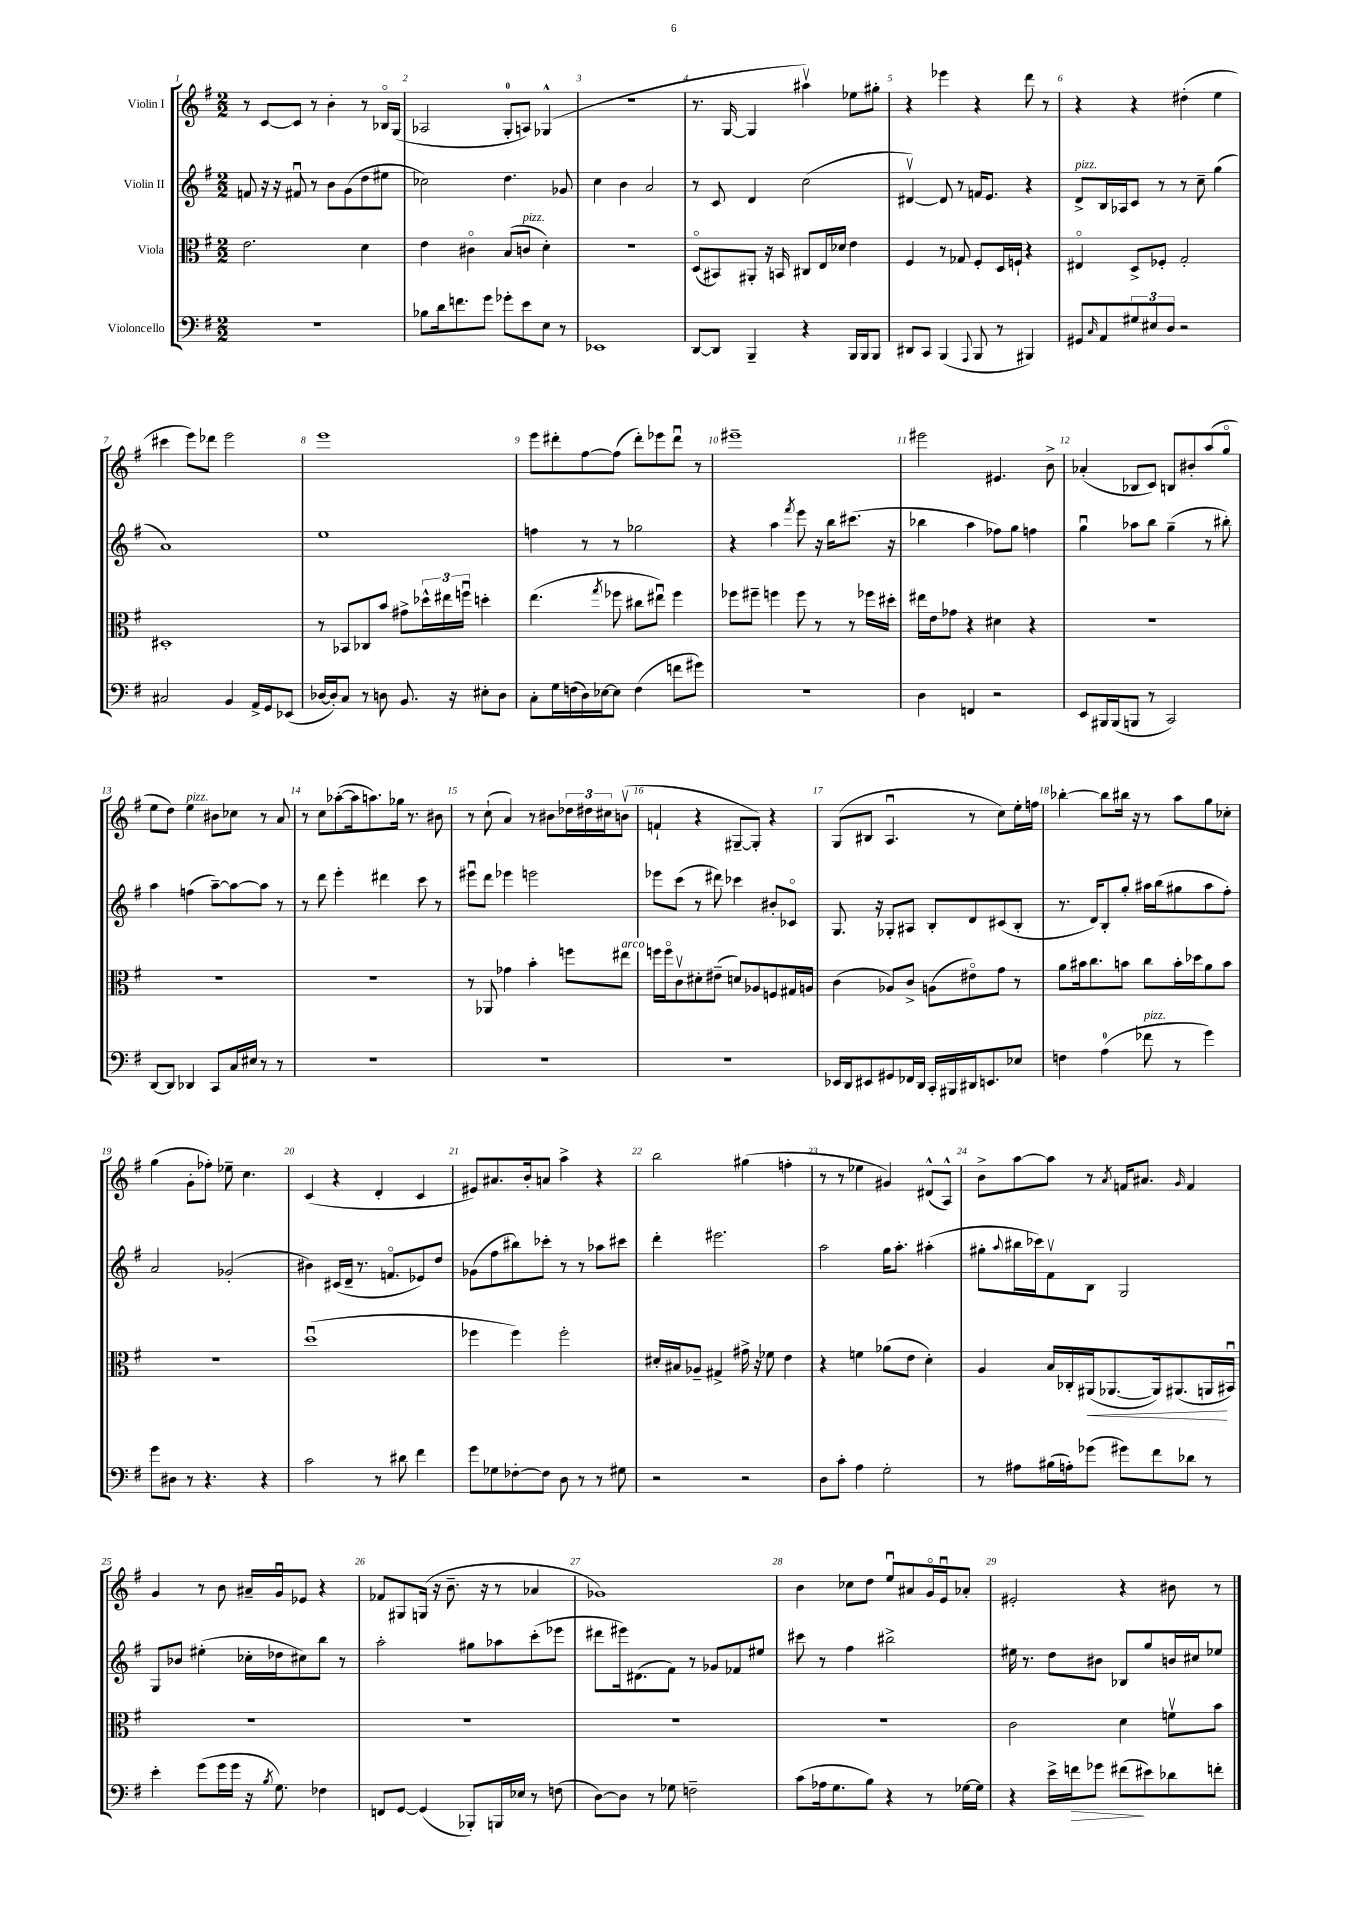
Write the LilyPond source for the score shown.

<<
\new StaffGroup <<
\new Staff = "s0" \with { instrumentName = "Violin I" } {
    \clef treble \key g \major \numericTimeSignature \time 2/2
    r8 c'8~ c'8 r8 b'4-. r8 bes16\flageolet g16( |
    aes2 g8-0-. a8) ges4-^( |
    R1 |
    r8. g16~ g4 ais''4\upbow) ees''8 gis''8-. |
    r4 ees'''4 r4 d'''8 r8 |
    r4 r4 dis''4-.( e''4 |
    cis'''4 e'''8) des'''8 e'''2 |
    e'''1 |
    e'''8 dis'''8-. fis''8~ fis''8( dis'''8-.) ees'''8 dis'''8\downbow r8 |
    eis'''1-- |
    eis'''2 eis'4. b'8-> |
    aes'4-.( bes8 c'8) b8 bis'8-. a''8( g''8\flageolet |
    e''8 d''8) e''4^\markup { \italic "pizz." } bis'8 ces''8 r8 a'8 |
    r8 c''8 aes''8~-.( aes''16 a''8.) ges''16 r8. bis'8 |
    r8 c''8-!( a'4) r8 bis'8 \tuplet 3/2 { des''16 dis''16 cis''16 } b'8\upbow( |
    f'4-! r4 gis8~-- gis8-.) r4 |
    g8( bis8 a4.\downbow r8 c''8) e''16-. f''16 |
    bes''4~-. bes''8 bis''16 r16 r8 a''8 g''8 ces''8-. |
    g''4( g'8-. fes''8-.) ees''8-- c''4. |
    c'4( r4 d'4-. c'4 |
    eis'8) ais'8. b'16-. a'8 a''4-> r4 |
    b''2 gis''4( f''4-. |
    r8 r8 ees''4 gis'4) dis'8-^( a8-^) |
    b'8-> a''8~ a''8 r8 \acciaccatura { a'8 } f'16 ais'8. \grace { g'16 } f'4 |
    g'4 r8 b'8 ais'16-- g'16\downbow ees'8 r4 |
    fes'8 gis8 g16( r16 b'8.-- r16 r8 aes'4 |
    ges'1) |
    b'4 ces''8 d''8 e''8\downbow ais'8 g'16\flageolet e'16\downbow aes'8-. |
    eis'2-. r4 bis'8 r8 \bar "|." |
}
\new Staff = "s1" \with { instrumentName = "Violin II" } {
    \clef treble \key g \major \numericTimeSignature \time 2/2
    f'8 r16 r16 fis'8\downbow r8 b'8 g'8( d''8 eis''8 |
    ces''2) d''4. ges'8 |
    c''4 b'4 a'2 |
    r8 c'8 d'4 c''2( |
    dis'4~\upbow) dis'8 r8 f'16 e'8. r4 |
    d'8->^\markup { \italic "pizz." } b16 aes16 c'8 r8 r8 c''8-- g''4( |
    a'1) |
    e''1 |
    f''4 r8 r8 ges''2 |
    r4 a''4 \acciaccatura { fis'''8 } e'''8 r16 b''16 cis'''8.( r16 |
    bes''4 a''4 fes''8) g''8 f''4 |
    g''4\downbow aes''8 b''8 g''4--( r8 bis''8-.) |
    a''4 f''4( a''8~--) a''8~ a''8 r8 |
    r8 d'''8 e'''4-. dis'''4 c'''8 r8 |
    eis'''8\downbow d'''8 ees'''4 e'''2 |
    ees'''8 c'''8( r8 dis'''8) ces'''4 bis'8-. ces'8\flageolet |
    g8. r16 ges8-. ais8 b8-. d'8 cis'8( b8-. |
    r8. d'16) b8-. g''8-. ais''16 b''16( gis''8 ais''8 fis''8-.) |
    a'2 ges'2-.( |
    bis'4) cis'16( d'16-- r8. f'8.\flageolet ees'8) d''8 |
    ges'8( fis''8 bis''8) ces'''8-. r8 r8 aes''8 cis'''8 |
    d'''4-. eis'''2. |
    a''2 g''16 a''8.-. ais''4-.( |
    gis''8-. \appoggiatura { a''8 } bis''16 ces'''16) fis'8\upbow b8 g2 |
    g8 bes'8 eis''4-.( ces''16-. des''16 cis''8) b''8 r8 |
    a''2-. gis''8 aes''8 c'''8-.( ees'''8 |
    dis'''8 eis'''16) dis'8.( fis'8) r8 ges'8 fes'8 eis''8 |
    cis'''8 r8 fis''4 bis''2-> |
    eis''16 r8. d''8 bis'8 bes8 g''8 b'16 cis''16 ees''8 \bar "|." |
}
\new Staff = "s2" \with { instrumentName = "Viola" } {
    \clef alto \key g \major \numericTimeSignature \time 2/2
    e'2. d'4 |
    e'4 cis'4\flageolet b8( c'8^\markup { \italic "pizz." } d'4-.) |
    R1 |
    d8\flageolet( bis,8) ais,8-. r16 b,16 cis8 e16 des'16 e'4 |
    fis4 r8 ges8 fis8-. d16 f16-! r4 |
    eis4\flageolet d8-> fes8-. g2-. |
    dis1-. |
    r8 bes,8 ces8 b'8 gis'8-> \tuplet 3/2 { des''16-^ eis''16 f''16\downbow } d''4-. |
    e''4.( \acciaccatura { g''8 } fes''8 cis''8 eis''8\downbow) fes''4 |
    fes''8 fis''8-- f''4 f''8 r8 r8 fes''16 dis''16-. |
    eis''16 e'16 ges'8 r4 dis'4 r4 |
    R1 |
    R1 |
    R1 |
    r8 aes,8 ges'4 b'4-. f''8 eis''8^\markup { \italic "arco" } |
    f''16 f''16\flageolet c'8\upbow dis'8-. eis'8--( d'8) aes8 f8 gis16 a16 |
    c'4( aes8) c'8-> a8( eis'8\flageolet) g'8 r8 |
    a'8 bis'16 c''8. b'8 c''8 b'16-. des''16 a'8 b'8 |
    r1 |
    d''1\downbow( |
    fes''4 fes''4) fes''2-. |
    dis'16-. bis16 aes8-- gis4-> gis'16-> r16 fes'8 e'4 |
    r4 f'4 aes'8( e'8 d'4-.) |
    a4 b16 ces16-. ais,16\<( aes,8.~ aes,16) ais,8.( a,16\! bis,16\downbow) |
    R1 |
    R1 |
    R1 |
    R1 |
    c'2 d'4 f'8\upbow b'8 \bar "|." |
}
\new Staff = "s3" \with { instrumentName = "Violoncello" } {
    \clef bass \key g \major \numericTimeSignature \time 2/2
    R1 |
    bes8 d'16 f'8. g'8 ges'8-. e'8 e8 r8 |
    ees,1 |
    d,8~ d,8 b,,4-- r4 b,,16 b,,16 b,,8 |
    dis,8 c,8 b,,4( \appoggiatura { a,,8 } b,,8 r8 bis,,4) |
    gis,8 \grace { c16 } a,8 \tuplet 3/2 { gis8 eis8 d8 } r2 |
    cis2 b,4 a,16-> g,16 ees,8( |
    des16~ des16-.) c8 r8 d8 b,8. r16 eis8-. d8 |
    c8-. g16 f16( d16) ees16~ ees8 f4( f'8 gis'8) |
    r1 |
    d4 f,4 r2 |
    e,8 bis,,16 bis,,16( b,,8 r8 c,2) |
    d,8~ d,8 des,4 c,8 c16 eis16 r8 r8 |
    R1 |
    R1 |
    R1 |
    ees,16 d,16 eis,8 gis,8 fes,16 d,16 c,16-. bis,,16 dis,16 e,8. ees8 |
    f4 a4-0( fes'8^\markup { \italic "pizz." } r8 g'4) |
    g'8 dis8 r8 r4. r4 |
    c'2 r8 dis'8 fis'4 |
    g'8 ges8 fes8~-. fes8 d8 r8 r8 gis8 |
    r2 r2 |
    d8 c'8-. a4 g2-. |
    r8 ais8 bis16( a16-.) ges'8( gis'8) fis'8 des'8 r8 |
    e'4-. g'8( g'16 g'16 r16 \acciaccatura { b8 } g8.) fes4 |
    f,8 g,8~ g,4( bes,,8-.) b,,16 ees16 r8 f8( |
    d8~) d8 r8 ges8 f2-- |
    c'8( aes16 g8. b8) r4 r8 ges16~ ges16 |
    r4 e'16-> f'16\> ges'8 fis'8\!( eis'8) des'8 f'8-. \bar "|." |
}
>>
>>
\layout { \context { \Score \override BarNumber.break-visibility = ##(#f #t #t) barNumberVisibility = #all-bar-numbers-visible } }
